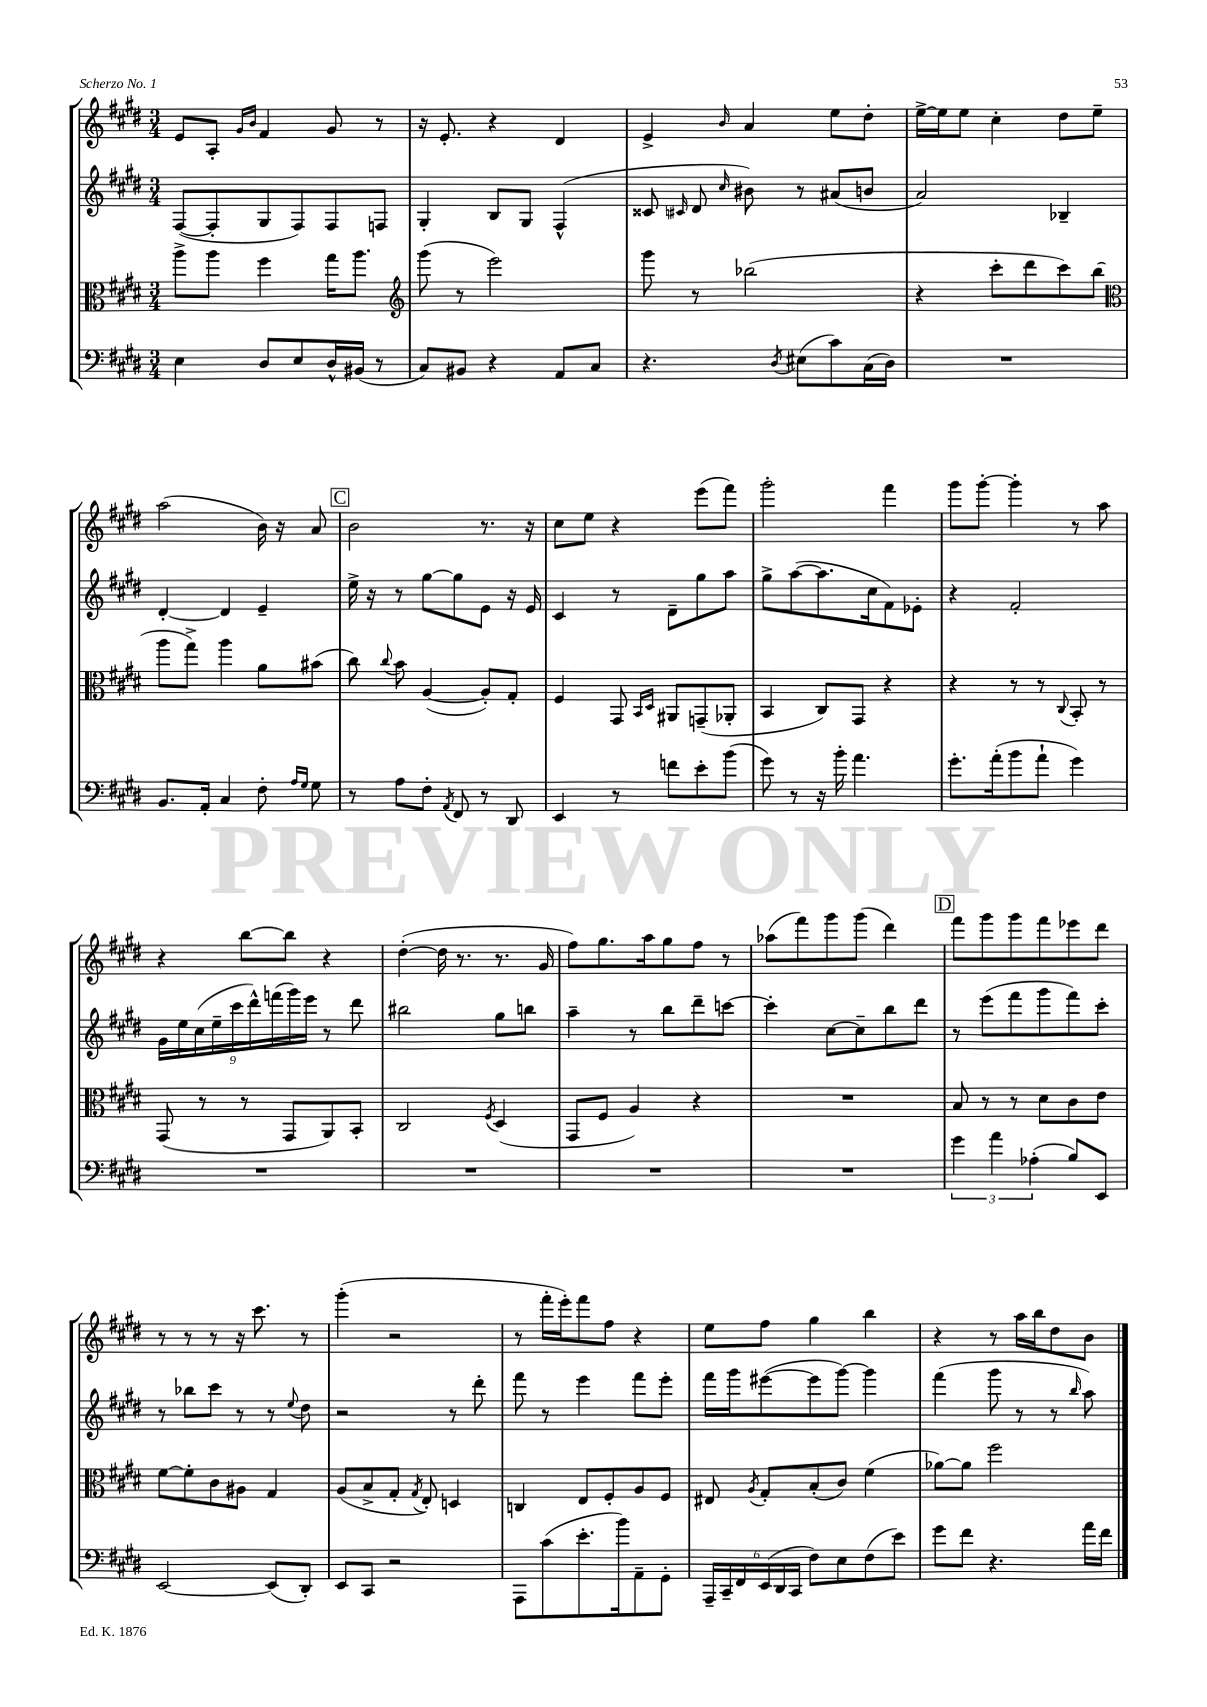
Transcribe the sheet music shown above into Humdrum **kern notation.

**kern	**kern	**kern	**kern
*part4	*part3	*part2	*part1
*staff4	*staff3	*staff2	*staff1
*clefF4	*clefC3	*clefG2	*clefG2
*k[f#c#g#d#]	*k[f#c#g#d#]	*k[f#c#g#d#]	*k[f#c#g#d#]
*M3/4	*M3/4	*M3/4	*M3/4
=109	=109	=109	=109
4E\	8aa^\L	([8F#/L	8e/L
.	8aa\J	8F#'/]	8A'/J
.	.	.	16qqg#/LL
.	.	.	16qqb/JJ
8D#/L	4ff#\	8G#/	4f#/
8E/	.	8F#/)	.
16D#^^/L	16gg#\KL	8F#/	8g#/
(16BB#X/JJ	8.aa\J	.	.
8r	.	8Fn/J	8r
=110	=110	=110	=110
*	*clefG2	*	*
8C#/L)	(8ggg#\	4G#'/	16r
.	.	.	8.e'/
8BB#X/J	8r	.	.
4r	2eee\)	8B/L	4r
.	.	8G#/J	.
8AA/L	.	(4F#^^/	4d#/
8C#/J	.	.	.
=111	=111	=111	=111
4.r	8ggg#\	8c##X/	4e^/
.	.	16qqc#X/	.
.	8r	8d#/	.
.	.	16qqcc#/	16qqb/
.	(2bb-X\	8b#X\)	4a/
8qD#/	.	.	.
(8E#X\L	.	8r	.
8c#\)	.	(8a#X/L	8ee\L
(16C#\L	.	8bn/J	8dd#'\J
16D#\JJ)	.	.	.
=112	=112	=112	=112
2.r	4r	2a/)	[16ee^\LL
.	.	.	16ee\J]
.	.	.	8ee\J
.	8ccc#'\L	.	4cc#'\
.	8ddd#\	.	.
.	8ccc#\)	4B-X~/	8dd#\L
.	(8bb\J	.	8ee~\J
!!LO:LB:g=z
=113	=113	=113	=113
*	*clefC3	*	*
8.BB/L	8aa\L	[4d#'/	(2aa\
.	8gg#^\J)	.	.
16AA'/Jk	.	.	.
4C#/	4aa\	4d#/]	.
8F#'\	8a\L	4e~/	16b\)
.	.	.	16r
16qqA/LL	.	.	.
16qqG#/JJ	.	.	.
8G#\	(8b#X\J	.	8a/
!!LO:REH:place=s1:t=C
=114	=114	=114	=114
8r	8cc#\)	16ee^\	2b\
.	.	16r	.
.	8qqcc#/	.	.
8A\L	8b\	8r	.
8F#'\J	([4A/	[8gg#\L	.
8qAA/	.	.	.
8FF#/	.	8gg#\]	.
8r	8A'/L])	8e\J	8.r
8DD#/	8G#'/J	16r	.
.	.	16e/	16r
=115	=115	=115	=115
4EE/	4F#/	4c#/	8cc#\L
.	.	.	8ee\J
8r	8GG#/	8r	4r
.	16qqBB/LL	.	.
.	16qqD#/JJ	.	.
8fn\L	8AA#X/L	8d#~\L	.
8e'\	(8GGn~/	8gg#\	(8eee\L
(8b\J	8AA-X'/J	8aa\J	8fff#\J)
=116	=116	=116	=116
8g#\)	4BB/	8gg#^\L	2ggg#'\
8r	.	([8aa\	.
16r	8C#/L)	8.aa\]	.
16b'\	.	.	.
4.a\	8GG#/J	.	.
.	.	16cc#\k	.
.	4r	8f#\)	4fff#\
.	.	8e-X'\J	.
=117	=117	=117	=117
8.g#'\L	4r	4r	8ggg#\L
.	.	.	[8ggg#'\J
(16a'\k	.	.	.
8b\	8r	2f#'/	4ggg#'\]
8a`\J	8r	.	.
.	8qqC#/	.	.
4g#\)	8BB'/	.	8r
.	8r	.	8aa\
!!LO:LB:g=z
=118	=118	=118	=118
2.r	(8GG#/	18g#\LL	4r
.	.	18ee\	.
.	.	(18cc#\	.
.	8r	.	.
.	.	18ee~\	.
.	.	18ccc#\	.
.	8r	.	[8bb\L
.	.	18ddd#^^\)	.
.	.	(18fffn\	.
.	8GG#/L	.	8bb\J]
.	.	18ggg#\)	.
.	.	18eee\JJ	.
.	8AA/)	8r	4r
.	8BB'/J	8ddd#\	.
=119	=119	=119	=119
2.r	2C#/	2bb#X\	([4dd#'\
.	.	.	16dd#\]
.	.	.	8.r
.	8qF#/	.	.
.	(4D#/	8gg#\L	8.r
.	.	8bbn\J	.
.	.	.	16g#/
=120	=120	=120	=120
2.r	8GG#/L	4aa~\	8ff#\L)
.	8F#/J	.	8.gg#\
.	4A/)	8r	.
.	.	.	16aa\k
.	.	8bb\L	8gg#\
.	4r	8ddd#~\	8ff#\J
.	.	[8cccn\J	8r
=121	=121	=121	=121
2.r	2.r	4ccc'\]	(8aa-X\L
.	.	.	8fff#\)
.	.	[8cc#\L	8ggg#\
.	.	8cc#~\]	(8ggg#\J
.	.	8bb\	4ddd#\)
.	.	8ddd#\J	.
!!LO:REH:place=s1:t=D
=122	=122	=122	=122
6g#\	8B/	8r	8fff#\L
.	8r	(8eee\L	8ggg#\
6a\	.	.	.
.	8r	8fff#\	8ggg#\
(6A-X'\	.	.	.
.	8d#\L	8ggg#\	8fff#\
8B/L)	8c#\	8fff#\)	8eee-X\
8EE/J	8e\J	8ccc#'\J	8ddd#\J
!!LO:LB:g=z
=123	=123	=123	=123
[2EE/	[8f#\L	8r	8r
.	8f#'\]	8bb-X\L	8r
.	8c#\	8ccc#\J	8r
.	8A#X\J	8r	16r
.	.	.	8.ccc#\
(8EE/L]	4G#/	8r	.
.	.	8qqee/	.
8DD#'/J)	.	8dd#\	8r
=124	=124	=124	=124
8EE/L	(8A/L	2r	(4ggg#'\
8CC#/J	8B^/	.	.
2r	8G#'/J	.	2r
.	8qG#/	.	.
.	8E'/)	.	.
.	4Dn/	8r	.
.	.	8ddd#'\	.
=125	=125	=125	=125
8AAA\L	4Cn/	8fff#\	8r
(8c#\	.	8r	16fff#'\LL
.	.	.	16eee'\J)
8.e'\	8E/L	4eee\	8fff#\
.	8F#'/	.	8ff#\J
16b\k)	.	.	.
8AA~\	8A/	8fff#\L	4r
8GG#'\J	8F#/J	8eee'\J	.
=126	=126	=126	=126
24AAA~/LL	8E#X/	16fff#\LL	8ee\L
24CC#~/	.	.	.
.	.	16ggg#\J	.
24FF#/	.	.	.
.	8qA/	.	.
(24EE/	8G#'/L	([8eee#X\	8ff#\J
24DD#/	.	.	.
24CC#/JJ	.	.	.
8F#\L)	(8B'/	8eee#\]	4gg#\
8E\	8c#/J)	[8ggg#\J)	.
(8F#\	(4f#\	4ggg#\]	4bb\
8e\J)	.	.	.
=127	=127	=127	=127
8g#\L	[8a-X\L)	(4fff#\	4r
8f#\J	8a-\J]	.	.
4.r	2ff#\	8ggg#\	8r
.	.	8r	16aa\LL
.	.	.	16bb\J
.	.	8r	8dd#\
.	.	16qqbb/	.
16a\LL	.	8aa\)	8b\J
16f#\JJ	.	.	.
==	==	==	==
*-	*-	*-	*-
